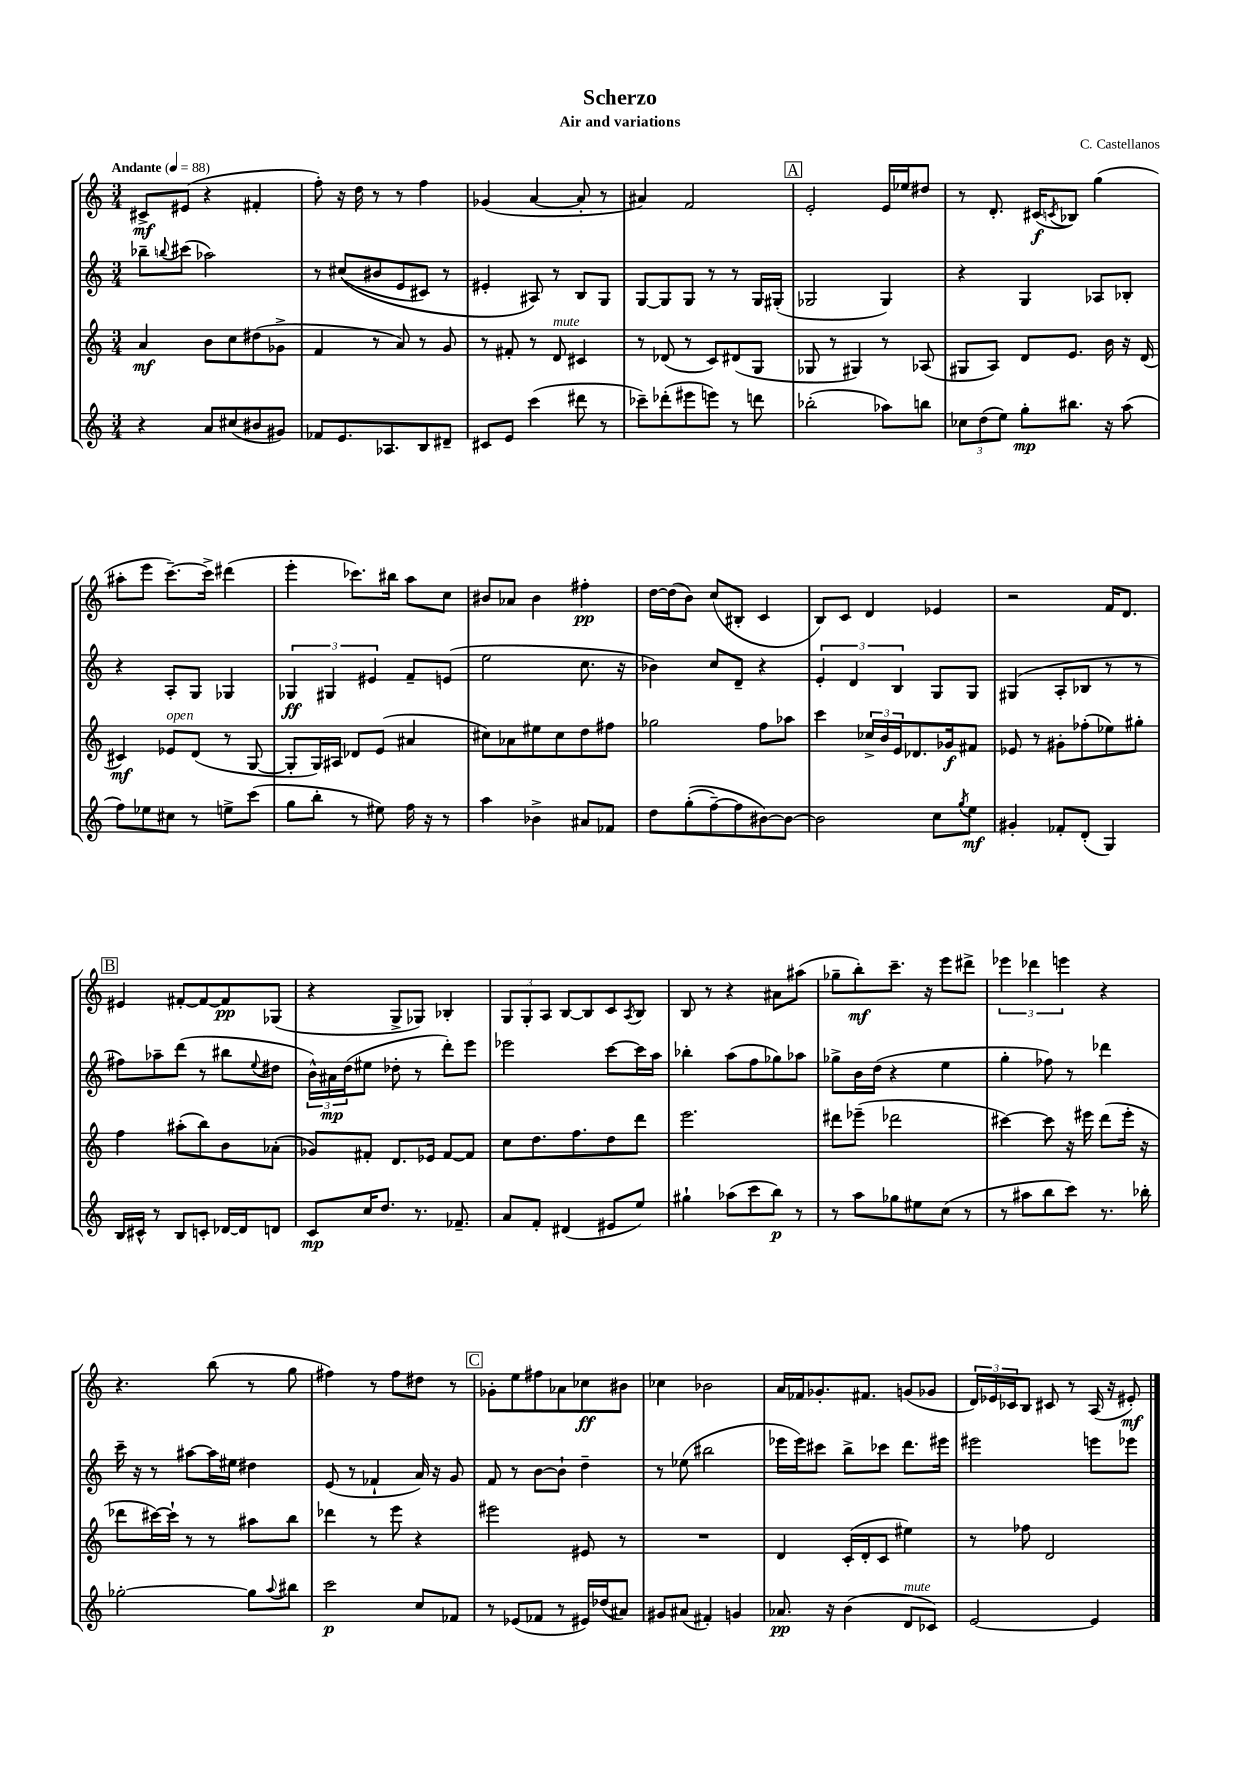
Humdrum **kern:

**kern	**dynam	**kern	**dynam	**kern	**dynam	**kern	**dynam
*part4	*part4	*part3	*part3	*part2	*part2	*part1	*part1
*staff4	*staff4	*staff3	*staff3	*staff2	*staff2	*staff1	*staff1
*clefG2	*	*clefG2	*	*clefG2	*	*clefG2	*
*k[]	*	*k[]	*	*k[]	*	*k[]	*
*M3/4	*	*M3/4	*	*M3/4	*	*M3/4	*
*MM88	*	*MM88	*	*MM88	*	*MM88	*
=1	=1	=1	=1	=1	=1	=1	=1
!	!	!	!	!	!	!LO:TX:a:B:t=Andante	!
4r	.	4a/	mf	8bb-X~\L	.	8c#X^/L	mf
.	.	.	.	8qqbbn/	.	.	.
.	.	.	.	(8ccc#X\J	.	(8e#X/J	.
8a/L	.	8b\L	.	2aa-X\)	.	4r	.
(8cc#X/	.	8cc\	.	.	.	.	.
8b#X/	.	(8dd#X\	.	.	.	4f#X'/	.
8g#X/J)	.	8g-X^\J	.	.	.	.	.
=2	=2	=2	=2	=2	=2	=2	=2
8f-X/L	.	4f/	.	8r	.	8ff'\)	.
8.e/	.	.	.	((8cc#X/L	.	16r	.
.	.	.	.	.	.	16dd\	.
.	.	8r	.	8b#X/	.	8r	.
8.A-X/	.	.	.	.	.	.	.
.	.	8a/)	.	8e/	.	8r	.
8B/	.	8r	.	8c#X/J)	.	4ff\	.
8d#X~/J	.	8g/	.	8r	.	.	.
=3	=3	=3	=3	=3	=3	=3	=3
8c#X/L	.	8r	.	4e#X'/	.	(4g-X/	.
8e/J	.	8f#X'/	.	.	.	.	.
(4ccc\	.	8r	.	8A#X/)	.	[4a/	.
!	!	!LO:TX:a:i:t=mute	!	!	!	!	!
.	.	8d/	.	8r	.	.	.
8ddd#X\	.	4c#X/	.	8B/L	.	8a'/]	.
8r	.	.	.	8G/J	.	8r	.
=4	=4	=4	=4	=4	=4	=4	=4
8ccc-X~\L)	.	8r	.	[8G/L	.	4a#X/)	.
(8ddd-X'\	.	(8d-X/	.	8G/]	.	.	.
8eee#X\	.	8r	.	8G/J	.	2f/	.
8eeen\J)	.	8c/L)	.	8r	.	.	.
8r	.	(8d#X/	.	8r	.	.	.
8dddn\	.	8G/J	.	16G/LL	.	.	.
.	.	.	.	(16G#X'/JJ	.	.	.
!!LO:REH:place=s1:t=A
=5	=5	=5	=5	=5	=5	=5	=5
(2bb-X'\	.	8G-X/	.	2G-X/	.	2e'/	.
.	.	8r	.	.	.	.	.
.	.	4G#X/)	.	.	.	.	.
8aa-X\L)	.	8r	.	4G-/)	.	16e/LL	.
.	.	.	.	.	.	16ee-X/J	.
8bbn\J	.	(8A-X/	.	.	.	8dd#X/J	.
=6	=6	=6	=6	=6	=6	=6	=6
12cc-X\L	.	8G#X/L	.	4r	.	8r	.
(12dd\	.	.	.	.	.	.	.
.	.	8A/J)	.	.	.	8.d'/	.
12ee\J)	.	.	.	.	.	.	.
8gg'\L	mp	8d/L	.	4G/	.	.	.
.	.	.	.	.	.	(16c#X/KL	f
.	.	.	.	.	.	8qcn/	.
8.bb#X\J	.	8.e/J	.	.	.	8B-X/J)	.
.	.	.	.	8A-X/L	.	(4gg\	.
16r	.	16b\	.	.	.	.	.
(8aa\	.	16r	.	8B-X'/J	.	.	.
.	.	(16d/	.	.	.	.	.
!!LO:LB:g=z
=7	=7	=7	=7	=7	=7	=7	=7
8ff\L)	.	4c#X/)	mf	4r	.	8aa#X'\L	.
8ee-X\	.	.	.	.	.	8eee\J	.
!	!	!LO:TX:a:i:t=open	!	!	!	!	!
8cc#X\J	.	8e-X/L	.	8A'/L	.	[8.ccc~\L)	.
8r	.	(8d/J	.	8G/J	.	.	.
.	.	.	.	.	.	16ccc^\Jk]	.
8een^\L	.	8r	.	4G-X/	.	(4ddd#X\	.
(8ccc\J	.	[8G/	.	.	.	.	.
=8	=8	=8	=8	=8	=8	=8	=8
8gg\L	.	8G'/L]	.	6G-X/	ff	4eee'\	.
8bb'\J	.	16G/L)	.	.	.	.	.
.	.	.	.	6G#X/	.	.	.
.	.	16A#X/JJ	.	.	.	.	.
8r	.	8d-X/L	.	.	.	8.ccc-X\L)	.
.	.	.	.	6e#X/	.	.	.
8ee#X\)	.	(8e/J	.	.	.	.	.
.	.	.	.	.	.	16bb#X\Jk	.
16ff\	.	4a#X/	.	8f~/L	.	8aa\L	.
16r	.	.	.	.	.	.	.
8r	.	.	.	(8en/J	.	8cc\J	.
=9	=9	=9	=9	=9	=9	=9	=9
4aa\	.	8cc#X\L)	.	2ee\	.	8b#X/L	.
.	.	8a-X\	.	.	.	8a-X/J	.
4b-X^\	.	8ee#X\	.	.	.	4b#\	.
.	.	8cc#\	.	.	.	.	.
8a#X/L	.	8dd\	.	8.cc\	.	4ff#X'\	pp
8f-X/J	.	8ff#X\J	.	.	.	.	.
.	.	.	.	16r	.	.	.
=10	=10	=10	=10	=10	=10	=10	=10
8dd\L	.	2gg-X\	.	4b-X\)	.	[16dd\LL	.
.	.	.	.	.	.	(16dd\J]	.
((8gg'\	.	.	.	.	.	8b\J)	.
[8ff~\)	.	.	.	8cc/L	.	(8cc/L	.
8ff\]	.	.	.	8d~/J	.	8B#X'/J	.
[8b#X\)	.	8ff\L	.	4r	.	4c/	.
8b#\J_	.	8aa-X\J	.	.	.	.	.
=11	=11	=11	=11	=11	=11	=11	=11
2b#\]	.	4ccc\	.	6e'/	.	8B/L)	.
.	.	.	.	.	.	8c/J	.
.	.	.	.	6d/	.	.	.
.	.	24cc-X^/LL	.	.	.	4d/	.
.	.	24b/	.	.	.	.	.
.	.	24e/J	.	6B/	.	.	.
.	.	8.d-X/	.	.	.	.	.
8cc\L	.	.	.	8G/L	.	4e-X/	.
.	.	16g-X/k	f	.	.	.	.
8qgg/	.	.	.	.	.	.	.
8ee\J	mf	8f#X/J	.	8G/J	.	.	.
=12	=12	=12	=12	=12	=12	=12	=12
4g#X'/	.	8e-X/	.	(4G#X/	.	2r	.
.	.	8r	.	.	.	.	.
8f-X'/L	.	8g#X'\L	.	8A'/L	.	.	.
(8d'/J	.	(8ff-X'\	.	8B-X/J	.	.	.
4G/)	.	8ee-X\)	.	8r	.	16f/KL	.
.	.	.	.	.	.	8.d/J	.
.	.	8gg#X'\J	.	8r	.	.	.
!!LO:LB:g=z
!!LO:REH:place=s1:t=B
=13	=13	=13	=13	=13	=13	=13	=13
16B/LL	.	4ff\	.	8ff#X\L)	.	4e#X/	.
16c#X^^/JJ	.	.	.	.	.	.	.
8r	.	.	.	8aa-X~\	.	.	.
8B/L	.	(8aa#X'\L	.	(8ddd\J	.	[8f#X'/L	.
8cn'/J	.	8bb\)	.	8r	.	8f#/_	.
[16d-X/LL	.	8b\	.	8bb#X\L	.	8f#/]	pp
16d-/J]	.	.	.	.	.	.	.
.	.	.	.	8qqee/	.	.	.
8dn/J	.	(8a-X'\J	.	8dd#X\J	.	(8G-X/J	.
=14	=14	=14	=14	=14	=14	=14	=14
8c/L	mp	8g-X/L)	.	24b^^\LL)	.	4r	.
.	.	.	.	24a#X\	mp	.	.
.	.	.	.	(24dd\J	.	.	.
16cc/K	.	8f#X'/J	.	8ee#X\J	.	.	.
8.dd/J	.	.	.	.	.	.	.
.	.	8.d/L	.	8dd-X'\	.	8G^/L	.
8.r	.	.	.	8r	.	8G-X/J)	.
.	.	16e-X/Jk	.	.	.	.	.
.	.	[8f#/L	.	8ddd'\L)	.	4B-X'/	.
8.f-X~/	.	.	.	.	.	.	.
.	.	8f#/J]	.	8eee\J	.	.	.
=15	=15	=15	=15	=15	=15	=15	=15
8a/L	.	8cc\L	.	2eee-X\	.	12G/L	.
.	.	.	.	.	.	12G'/	.
8f'/J	.	8.dd\	.	.	.	.	.
.	.	.	.	.	.	12A/J	.
(4d#X/	.	.	.	.	.	[8B/L	.
.	.	8.ff\	.	.	.	.	.
.	.	.	.	.	.	8B/]	.
8e#X/L	.	8dd\	.	[8ccc\L	.	8c/	.
.	.	.	.	.	.	8qA/	.
8ee/J)	.	8ddd\J	.	16ccc\L]	.	8B/J	.
.	.	.	.	16aa\JJ	.	.	.
=16	=16	=16	=16	=16	=16	=16	=16
4gg#X`\	.	2.eee\	.	4bb-X'\	.	8B/	.
.	.	.	.	.	.	8r	.
(8aa-X\L	.	.	.	(8aa\L	.	4r	.
8ccc\	.	.	.	8ff\	.	.	.
8bb\J)	p	.	.	8gg-X\)	.	8a#X\L	.
8r	.	.	.	8aa-X\J	.	(8aa#X\J	.
=17	=17	=17	=17	=17	=17	=17	=17
8r	.	8ddd#X\L	.	8gg-X^\L	.	8gg-X~\L	.
8aa\L	.	(8eee-X~\J	.	16b\L	.	8bb'\)	mf
.	.	.	.	(16dd\JJ	.	.	.
8gg-X\	.	2ddd-X\	.	4r	.	8.ccc~\J	.
8ee#X\	.	.	.	.	.	.	.
.	.	.	.	.	.	16r	.
(8cc\J	.	.	.	4ee\	.	8eee\L	.
8r	.	.	.	.	.	8ddd#X^\J	.
=18	=18	=18	=18	=18	=18	=18	=18
8r	.	[4ccc#X\)	.	4gg'\	.	6eee-X\	.
8aa#X\L	.	.	.	.	.	.	.
.	.	.	.	.	.	6ddd-X\	.
8bb\	.	8ccc#\]	.	8ff-X\)	.	.	.
.	.	.	.	.	.	6eeen\	.
8ccc\J)	.	16r	.	8r	.	.	.
.	.	16eee#X\	.	.	.	.	.
8.r	.	(8ddd\L	.	4ddd-X\	.	4r	.
.	.	16eee#'\Jk	.	.	.	.	.
16bb-X'\	.	16r	.	.	.	.	.
!!LO:LB:g=z
=19	=19	=19	=19	=19	=19	=19	=19
[2gg-X'\	.	8ddd-X\L	.	16ccc~\	.	4.r	.
.	.	.	.	16r	.	.	.
.	.	[16ccc#X\L)	.	8r	.	.	.
.	.	16ccc#`\JJ]	.	.	.	.	.
.	.	8r	.	[8aa#X\L	.	.	.
.	.	8r	.	16aa#\L]	.	(8bb\	.
.	.	.	.	16ee#X\JJ	.	.	.
8gg-\L]	.	8aa#X\L	.	4dd#X\	.	8r	.
8qqaa/	.	.	.	.	.	.	.
8bb#X\J	.	8bb\J	.	.	.	8gg\	.
=20	=20	=20	=20	=20	=20	=20	=20
2ccc\	p	4ddd-X\	.	(8e/	.	4ff#X\)	.
.	.	.	.	8r	.	.	.
.	.	8r	.	4f-X`/	.	8r	.
.	.	8eee\	.	.	.	8ff#\L	.
8cc/L	.	4r	.	16a/)	.	8dd#X\J	.
.	.	.	.	16r	.	.	.
8f-X/J	.	.	.	8g/	.	8r	.
!!LO:REH:place=s1:t=C
=21	=21	=21	=21	=21	=21	=21	=21
8r	.	2eee#X\	.	8f/	.	8g-X'\L	.
(8e-X/L	.	.	.	8r	.	8ee\	.
8f-X/J	.	.	.	[8b\L	.	8ff#X\	.
8r	.	.	.	8b`\J]	.	8a-X\	.
16e#X/LL)	.	8e#X/	.	4dd~\	.	8cc-X\	ff
(16dd-X/J	.	.	.	.	.	.	.
8a#X/J)	.	8r	.	.	.	8b#X\J	.
=22	=22	=22	=22	=22	=22	=22	=22
8g#X/L	.	2.r	.	8r	.	4cc-X\	.
(8a#X/J	.	.	.	(8ee-X\	.	.	.
4f#X'/)	.	.	.	2bb#X\	.	2b-X\	.
4gn/	.	.	.	.	.	.	.
=23	=23	=23	=23	=23	=23	=23	=23
8.a-X/	pp	4d/	.	16eee-X\LL	.	16a/LL	.
.	.	.	.	16eee-\J)	.	16f-X/J	.
.	.	.	.	8ccc#X\J	.	8.g-X'/	.
16r	.	.	.	.	.	.	.
(4b\	.	(16c'/LL	.	8bb^\L	.	.	.
.	.	16d'/J	.	.	.	8.f#X/J	.
.	.	8c/J	.	8ccc-X\J	.	.	.
!LO:TX:a:i:t=mute	!	!	!	!	!	!	!
8d/L	.	4ee#X\)	.	8.ddd\L	.	(8gn/L	.
8c-X/J)	.	.	.	.	.	8g-X/J	.
.	.	.	.	16eee#X\Jk	.	.	.
=24	=24	=24	=24	=24	=24	=24	=24
[2e/	.	8r	.	2eee#X\	.	24d/LL)	.
.	.	.	.	.	.	24e-X/	.
.	.	.	.	.	.	24c-X/J	.
.	.	8ff-X\	.	.	.	8B/J	.
.	.	2d/	.	.	.	8c#X/	.
.	.	.	.	.	.	8r	.
4e/]	.	.	.	8eeen\L	.	(16A/	.
.	.	.	.	.	.	16r	.
.	.	.	.	8eee-X\J	.	8e#X'/)	mf
==	==	==	==	==	==	==	==
*-	*-	*-	*-	*-	*-	*-	*-
